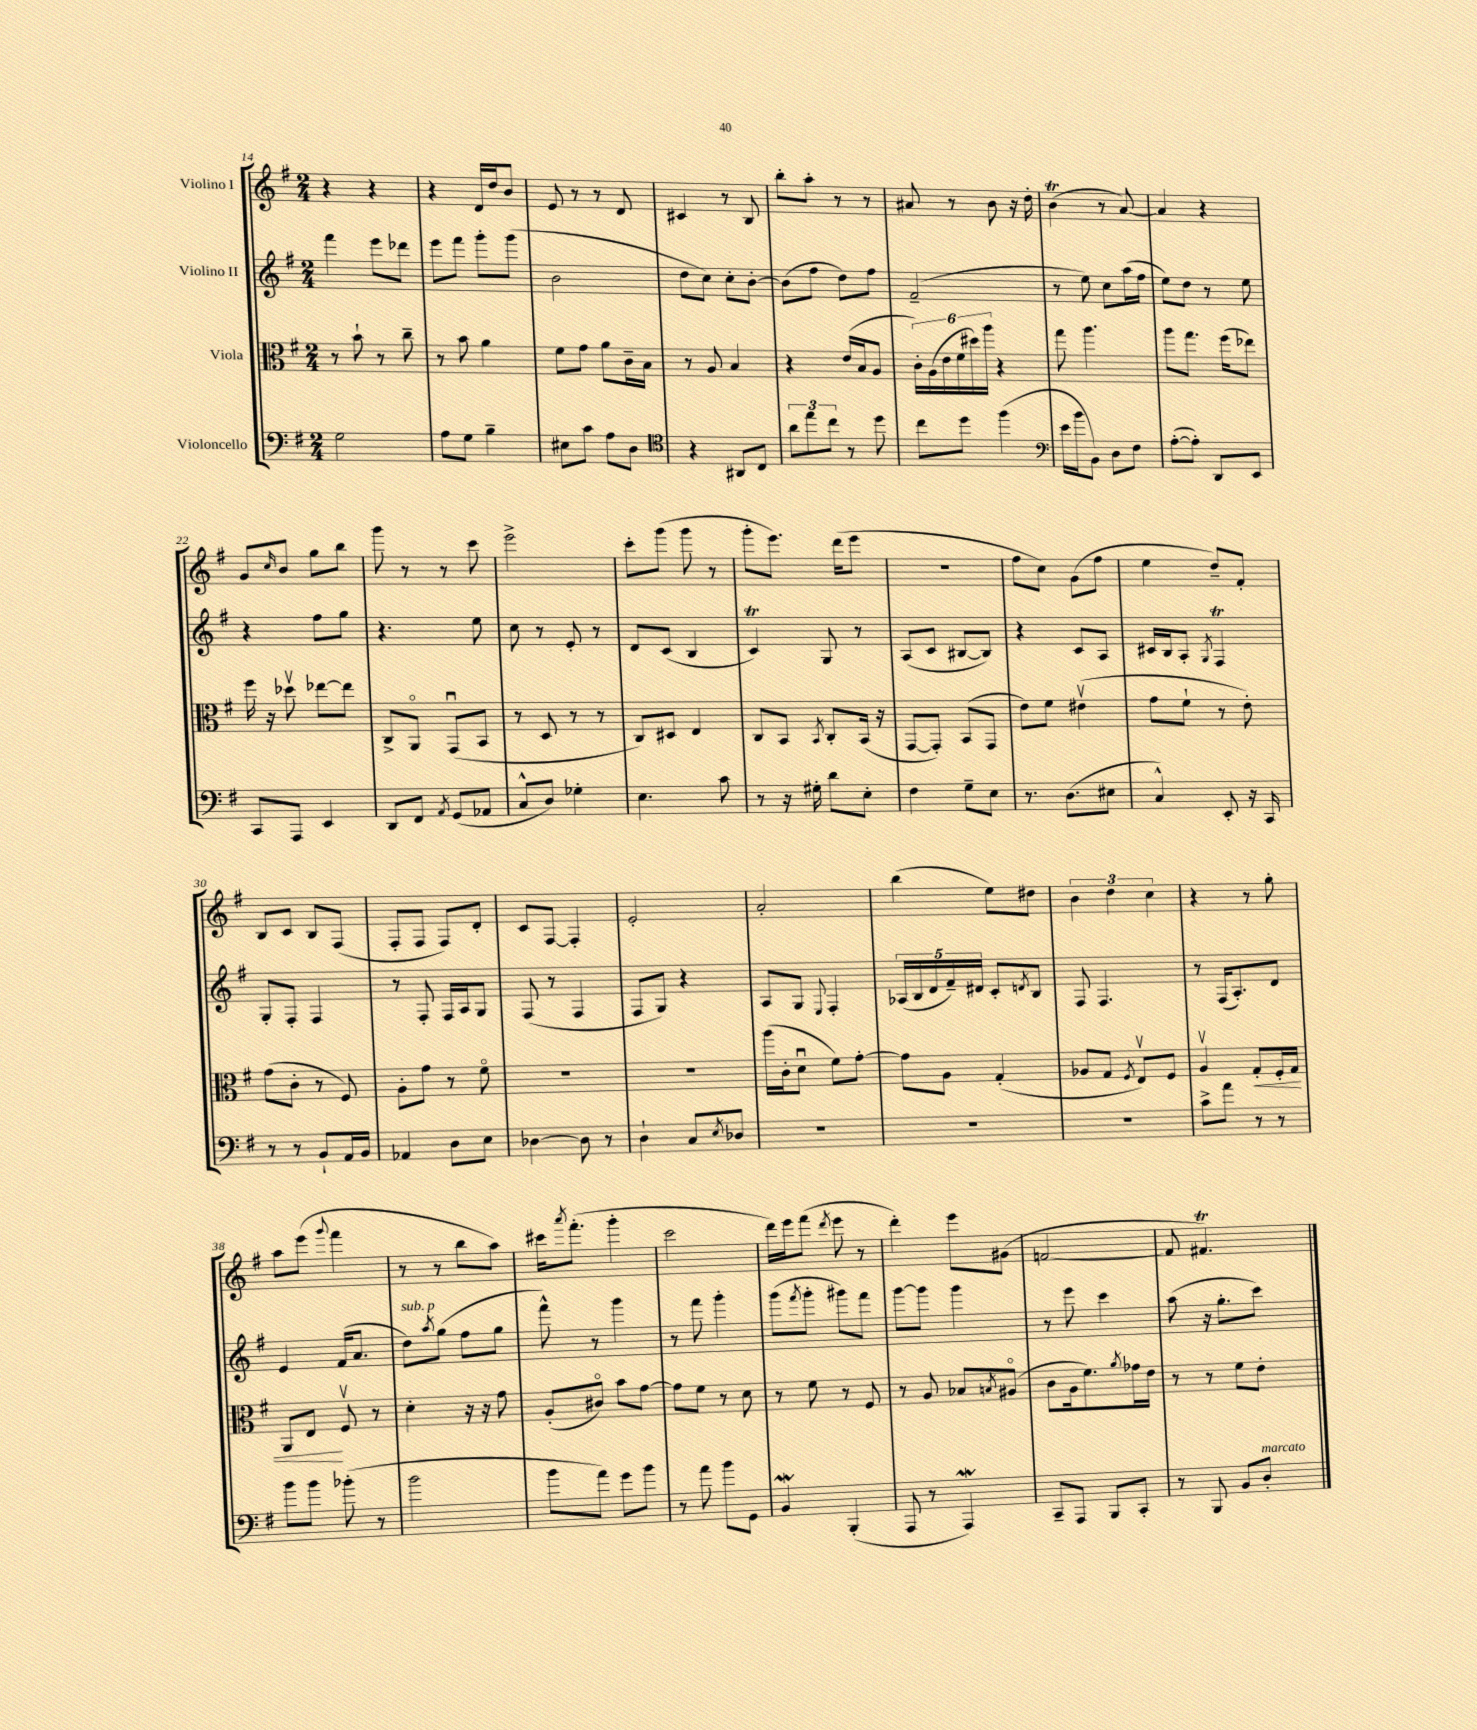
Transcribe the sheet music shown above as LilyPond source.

<<
\new StaffGroup <<
\new Staff = "s0" \with { instrumentName = "Violino I" } {
    \clef treble \key g \major \numericTimeSignature \time 2/4
    r4 r4 |
    r4 d'16 d''16 b'8 |
    e'8 r8 r8 d'8 |
    cis'4 r8 b8 |
    b''8-. a''8-. r8 r8 |
    ais'8 r8 b'8 r16 d''16-. |
    b'4\trill( r8 a'8~) |
    a'4 r4 |
    g'8 \grace { c''16 } b'8 g''8 b''8 |
    g'''8 r8 r8 c'''8 |
    e'''2-> |
    c'''8-. g'''8( g'''8 r8 |
    g'''8-. e'''8.) d'''16( e'''8 |
    R2 |
    fis''8 c''8) g'8( fis''8 |
    e''4 d''8--) fis'8-. |
    b8 c'8 b8 fis8( |
    fis8-. fis8 fis8) d'8-. |
    c'8 fis8~ fis4-. |
    e'2-. |
    a'2-. |
    b''4( e''8) dis''8 |
    \tuplet 3/2 { b'4 d''4 c''4 } |
    r4 r8 g''8-. |
    a''8 e'''8( \appoggiatura { g'''8 } fis'''4 |
    r8 r8 b''8 a''8) |
    cis'''16 \acciaccatura { a'''8 } fis'''8.-.( g'''4-. |
    c'''2 |
    d'''16) e'''16 fis'''8( \acciaccatura { d'''8 } e'''8 r8 |
    d'''4-.) e'''8 gis'8( |
    f'2~ |
    f'8 fis'4.\trill) \bar "|." |
}
\new Staff = "s1" \with { instrumentName = "Violino II" } {
    \clef treble \key g \major \numericTimeSignature \time 2/4
    fis'''4 e'''8 des'''8 |
    e'''8 fis'''8 g'''8-. g'''8( |
    b'2 |
    d''8 c''8) c''8-. b'8~-. |
    b'8( fis''8 d''8) fis''8 |
    fis'2--( |
    r8 e''8) c''8 a''16( fis''16 |
    e''8) d''8 r8 e''8 |
    r4 fis''8 g''8 |
    r4. e''8 |
    c''8 r8 e'8-. r8 |
    d'8 c'8( b4 |
    c'4\trill) g8 r8 |
    a8( c'8 bis8~ bis8) |
    r4 c'8 a8 |
    cis'16 b16 a8-. \acciaccatura { g8 } fis4\trill |
    g8-. fis8-. fis4 |
    r8 fis8-. fis16 a16 g8 |
    fis8( r8 fis4 |
    fis8 g8) r4 |
    a8 g8 \appoggiatura { e8 } fis4-. |
    \tuplet 5/4 { aes16( b16 d'16 fis'16--) dis'16 } c'8-. \acciaccatura { d'8 } b8 |
    fis8 fis4. |
    r8 fis16( a8.-.) d'8 |
    e'4 fis'16( a'8. |
    d''8^\markup { \italic "sub. p" }) \acciaccatura { a''8 } g''8( fis''8 g''8 |
    fis'''8-^) r8 g'''4 |
    r8 fis'''8 g'''4-. |
    g'''8( \acciaccatura { fis'''8 } g'''8-. gis'''8) fis'''8 |
    g'''8~ g'''8 g'''4 |
    r8 e'''8 c'''4 |
    a''8( r16 g''8.-. c'''8) \bar "|." |
}
\new Staff = "s2" \with { instrumentName = "Viola" } {
    \clef alto \key g \major \numericTimeSignature \time 2/4
    r8 b'8-! r8 c''8-- |
    r8 b'8 a'4 |
    fis'8 g'8 a'8 c'16-- b16 |
    r8 a8 b4 |
    r4 e'16( b16 a8 |
    \tuplet 6/4 { c'16-.) a16( e'16 fis'16 dis''16) a''16 } r4 |
    g''8 a''4. |
    a''8 g''8. fis''16( ees''8) |
    fis''16 r16 des''8\upbow ees''8~ ees''8 |
    c8-> a,8\flageolet g,8\downbow( b,8 |
    r8 d8 r8 r8 |
    c8) dis8 e4 |
    c8 b,8 \acciaccatura { b,8 } c8-. b,16( r16 |
    g,8~ g,8-.) b,8( g,8 |
    e'8) fis'8 eis'4\upbow( |
    g'8 fis'8-! r8 e'8-.) |
    g'8( c'8-. r8 fis8) |
    a8-. g'8 r8 fis'8\flageolet |
    R2 |
    R2 |
    a''16( c'16-. d'8\downbow fis'8) g'8~-. |
    g'8 a8 g4-.( |
    aes8 g8 \acciaccatura { fis8 } e8\upbow) fis8 |
    a4\upbow g8-.\< fis16-. g16 |
    a,8 e8\! fis8\upbow r8 |
    d'4-. r16 r16 g'8 |
    a8-.( cis'8\flageolet) b'8 g'8~ |
    g'8 fis'8 r8 d'8 |
    r8 fis'8 r8 fis8 |
    r8 a8 bes8 \acciaccatura { b8 } ais8\flageolet( |
    c'8 a16 fis'8.) \acciaccatura { a'8 } ges'16 e'16 |
    r8 r8 fis'8 e'8-. \bar "|." |
}
\new Staff = "s3" \with { instrumentName = "Violoncello" } {
    \clef bass \key g \major \numericTimeSignature \time 2/4
    g2 |
    a8 g8 b4-- |
    eis8 c'8 a8 d8 |
    \clef tenor r4 ais,8 c8 |
    \tuplet 3/2 { a'8 e''8 c''8 } r8 d''8 |
    c''8 d''8 fis''4( |
    \clef bass e'16 b'16 b,8) d8 fis8 |
    a8~-.( a8-.) d,8 e,8 |
    c,8 a,,8 e,4 |
    d,8 fis,8 \acciaccatura { a,8 } g,8( aes,8 |
    c8-^ d8) ges4-. |
    e4. c'8 |
    r8 r16 gis16-. d'8 e8-. |
    fis4 g8-- e8 |
    r8. d8.( eis8 |
    c4-^) e,8-. r16 c,16 |
    r8 r8 b,8-! a,16 b,16 |
    aes,4 d8 e8 |
    des4~ des8 r8 |
    d4-! c8 \acciaccatura { e8 } des8 |
    R2 |
    R2 |
    R2 |
    c'8-> a'8 r8 r8 |
    b'8 b'8 bes'8-.( r8 |
    b'2 |
    b'8 a'8) g'8 b'8 |
    r8 a'8 b'8 g,8 |
    b,4\mordent b,,4-.( |
    a,,8 r8 a,,4\mordent) |
    c,8-- a,,8 b,,8 c,8-. |
    r8 b,,8 b,8 d8-.^\markup { \italic "marcato" } \bar "|." |
}
>>
>>
\layout { \context { \Score currentBarNumber = #14 } }
